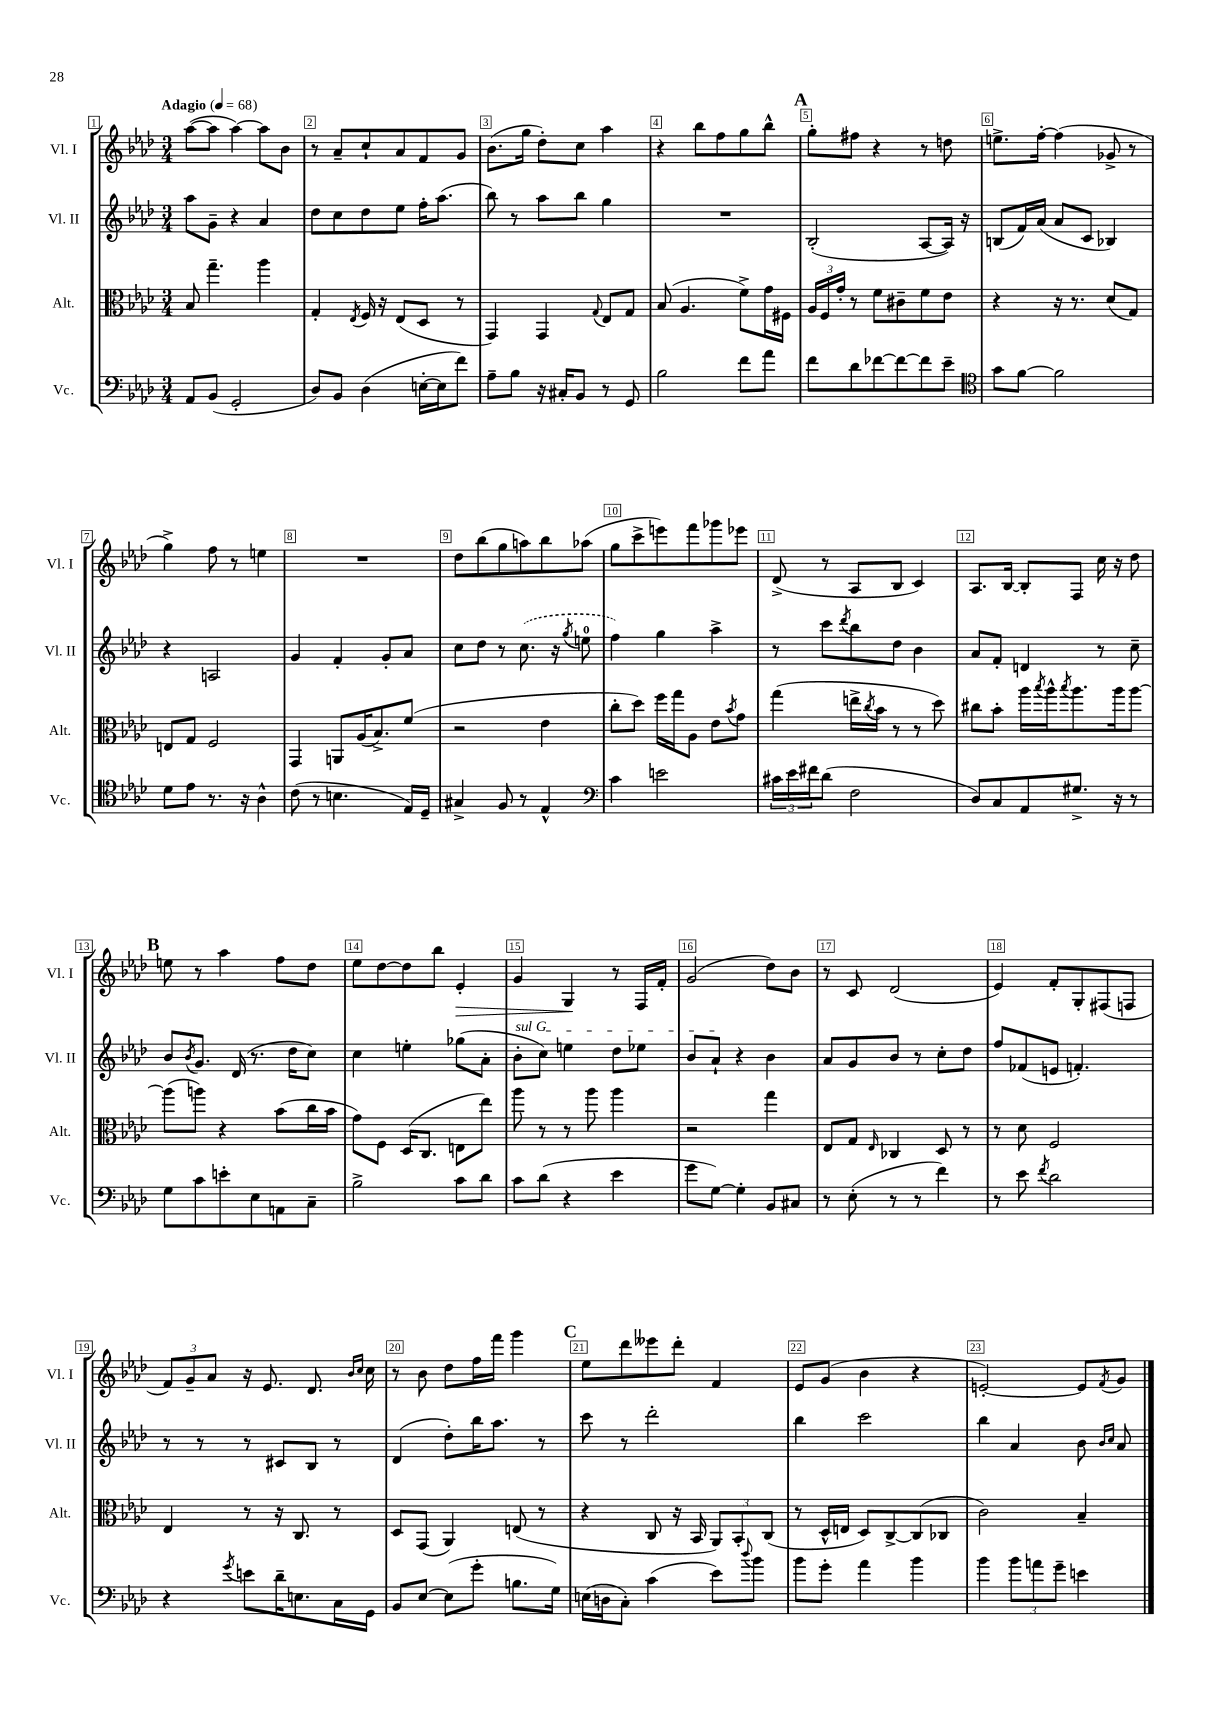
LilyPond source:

<<
\new StaffGroup <<
\new Staff = "s0" \with { instrumentName = "Vl. I" shortInstrumentName = "Vl. I" } {
    \clef treble \key aes \major \numericTimeSignature \time 3/4 \tempo "Adagio" 4 = 68
    aes''8~( aes''8 aes''4~) aes''8 bes'8 |
    r8 aes'8-- c''8-! aes'8 f'8 g'8 |
    bes'8.( g''16 des''8-.) c''8 aes''4 |
    r4 bes''8 f''8 g''8 bes''8-^ |
    \mark \markup { \bold "A" } g''8-. fis''8 r4 r8 d''8 |
    e''8.-> f''16~-. f''4( ges'8-> r8 |
    g''4->) f''8 r8 e''4 |
    R2. |
    des''8 bes''8( g''8 a''8) bes''8 aes''8( |
    g''8 c'''8-> e'''8) f'''8 ges'''8 ees'''8 |
    des'8->( r8 aes8 bes8 c'4) |
    aes8. bes16~ bes8-. f8 c''16 r16 des''8 |
    \mark \markup { \bold "B" } e''8 r8 aes''4 f''8 des''8 |
    ees''8 des''8~ des''8 bes''8 ees'4-.\> |
    g'4 g4\! r8 f16 f'16-. |
    g'2( des''8) bes'8 |
    r8 c'8 des'2( |
    ees'4) f'8-. g8-. fis8( f8 |
    \tuplet 3/2 { f'8) g'8-- aes'8 } r16 ees'8. des'8. \grace { bes'16 c''16 } c''16 |
    r8 bes'8 des''8 f''16 f'''16 g'''4 |
    \mark \markup { \bold "C" } ees''8 des'''8 eeses'''8 des'''8-. f'4 |
    ees'8 g'8( bes'4 r4 |
    e'2~-.) e'8 \acciaccatura { f'8 } g'8 \bar "|." |
}
\new Staff = "s1" \with { instrumentName = "Vl. II" shortInstrumentName = "Vl. II" } {
    \clef treble \key aes \major \numericTimeSignature \time 3/4
    aes''8 g'8-- r4 aes'4 |
    des''8 c''8 des''8 ees''8 f''16-. aes''8.( |
    bes''8) r8 aes''8 bes''8 g''4 |
    R2. |
    \mark \markup { \bold "A" } bes2-.( aes8~ aes16) r16 |
    b8( f'16) aes'16( aes'8 c'8 bes4) |
    r4 a2 |
    g'4 f'4-. g'8-. aes'8 |
    c''8 des''8 r8 \once \slurDashed c''8.( r16 \acciaccatura { g''8 } e''8-0 |
    f''4) g''4 aes''4-> |
    r8 c'''8 \acciaccatura { des'''8 } bes''8 des''8 bes'4 |
    aes'8 f'8-. d'4 r8 c''8-- |
    \mark \markup { \bold "B" } bes'8 \acciaccatura { bes'8 } g'8. des'16( r8. des''16 c''8) |
    c''4 e''4-. ges''8( aes'8-. |
    \once \override TextSpanner.bound-details.left.text = \markup { \italic "sul G" } bes'8-.\startTextSpan c''8) e''4 des''8 ees''8 |
    bes'8 aes'8-!\stopTextSpan r4 bes'4 |
    aes'8 g'8 bes'8 r8 c''8-. des''8 |
    f''8 fes'8( e'8 f'4.-.) |
    r8 r8 r8 cis'8 bes8 r8 |
    des'4( des''8-.) bes''16 aes''8. r8 |
    \mark \markup { \bold "C" } c'''8 r8 des'''2-. |
    bes''4 c'''2 |
    bes''4 aes'4 bes'8 \grace { bes'16 c''16 } aes'8 \bar "|." |
}
\new Staff = "s2" \with { instrumentName = "Alt." shortInstrumentName = "Alt." } {
    \clef alto \key aes \major \numericTimeSignature \time 3/4
    bes8 g''4.-- aes''4 |
    g4-. \acciaccatura { ees8 } f16 r16 ees8( des8 r8 |
    g,4) g,4 \appoggiatura { g8 } ees8 g8 |
    bes8( aes4. f'8->) g'16 fis16 |
    \mark \markup { \bold "A" } \tuplet 3/2 { aes16 f16 g'16-. } r8 f'8 cis'8-- f'8 ees'8 |
    r4 r16 r8. des'8( g8) |
    e8 g8 f2 |
    g,4 a,8 aes16( bes8.->) f'8( |
    r2 ees'4 |
    c''8-. des''8) f''16 g''16 aes8 ees'8 \acciaccatura { bes'8 } g'8 |
    g''4( e''16-> \acciaccatura { c''8 } bes'16 r8 r8 des''8) |
    cis''8 bes'8-. aes''16 \acciaccatura { bes''8 } aes''16-^ \acciaccatura { bes''8 } aes''8. aes''16 aes''8~ |
    \mark \markup { \bold "B" } aes''8( a''8) r4 bes'8( c''16 bes'16 |
    g'8) f8 des16( c8. e8 ees''8) |
    aes''8 r8 r8 aes''8 aes''4 |
    r2 g''4 |
    ees8 g8 \grace { ees16 } ces4 des8 r8 |
    r8 des'8 f2 |
    ees4 r8 r16 c8. r8 |
    des8 g,8( aes,4) e8( r8 |
    \mark \markup { \bold "C" } r4 c8 r16 bes,16 \tuplet 3/2 { aes,8) bes,8-. c8( } |
    r8 des16-^ e16 des8) c8~-> c8( ces8 |
    c'2) bes4-- \bar "|." |
}
\new Staff = "s3" \with { instrumentName = "Vc." shortInstrumentName = "Vc." } {
    \clef bass \key aes \major \numericTimeSignature \time 3/4
    aes,8 bes,8( g,2-. |
    des8) bes,8 des4( e16~-. e16 f'8) |
    aes8-- bes8 r16 cis16-. bes,8 r8 g,8 |
    bes2 f'8 aes'8 |
    \mark \markup { \bold "A" } f'8 des'8 fes'8~ fes'8~ fes'8 ees'8-- |
    \clef tenor g'8 f'8~ f'2 |
    des'8 ees'8 r8. r16 aes4-^ |
    c'8( r8 b4. ees16) des16-- |
    gis4-> f8 r8 ees4-^ |
    \clef bass c'4 e'2 |
    \tuplet 3/2 { cis'16 ees'16 fis'16 } des'8( f2 |
    des8) c8 aes,8 gis8.-> r16 r8 |
    \mark \markup { \bold "B" } g8 c'8 e'8-. ees8 a,8 c8-- |
    bes2-> c'8 des'8 |
    c'8 des'8( r4 ees'4 |
    g'8 g8~) g4-. bes,8 cis8 |
    r8 ees8-.( r8 r8 f'4) |
    r8 ees'8 \acciaccatura { f'8 } des'2 |
    r4 \acciaccatura { g'8 } e'8 des'16-- e8. c16 g,16 |
    bes,8 ees8~ ees8( g'8-. b8. g16) |
    \mark \markup { \bold "C" } e16( d16 c8-.) c'4( ees'8) \appoggiatura { des''8 } bes'8 |
    bes'8 g'8-. aes'4 bes'4 |
    bes'4 \tuplet 3/2 { bes'8 a'8 g'8-- } e'4 \bar "|." |
}
>>
>>
\layout { \context { \Score \override BarNumber.break-visibility = ##(#f #t #t) barNumberVisibility = #all-bar-numbers-visible \override BarNumber.stencil = #(make-stencil-boxer 0.1 0.3 ly:text-interface::print) } }
